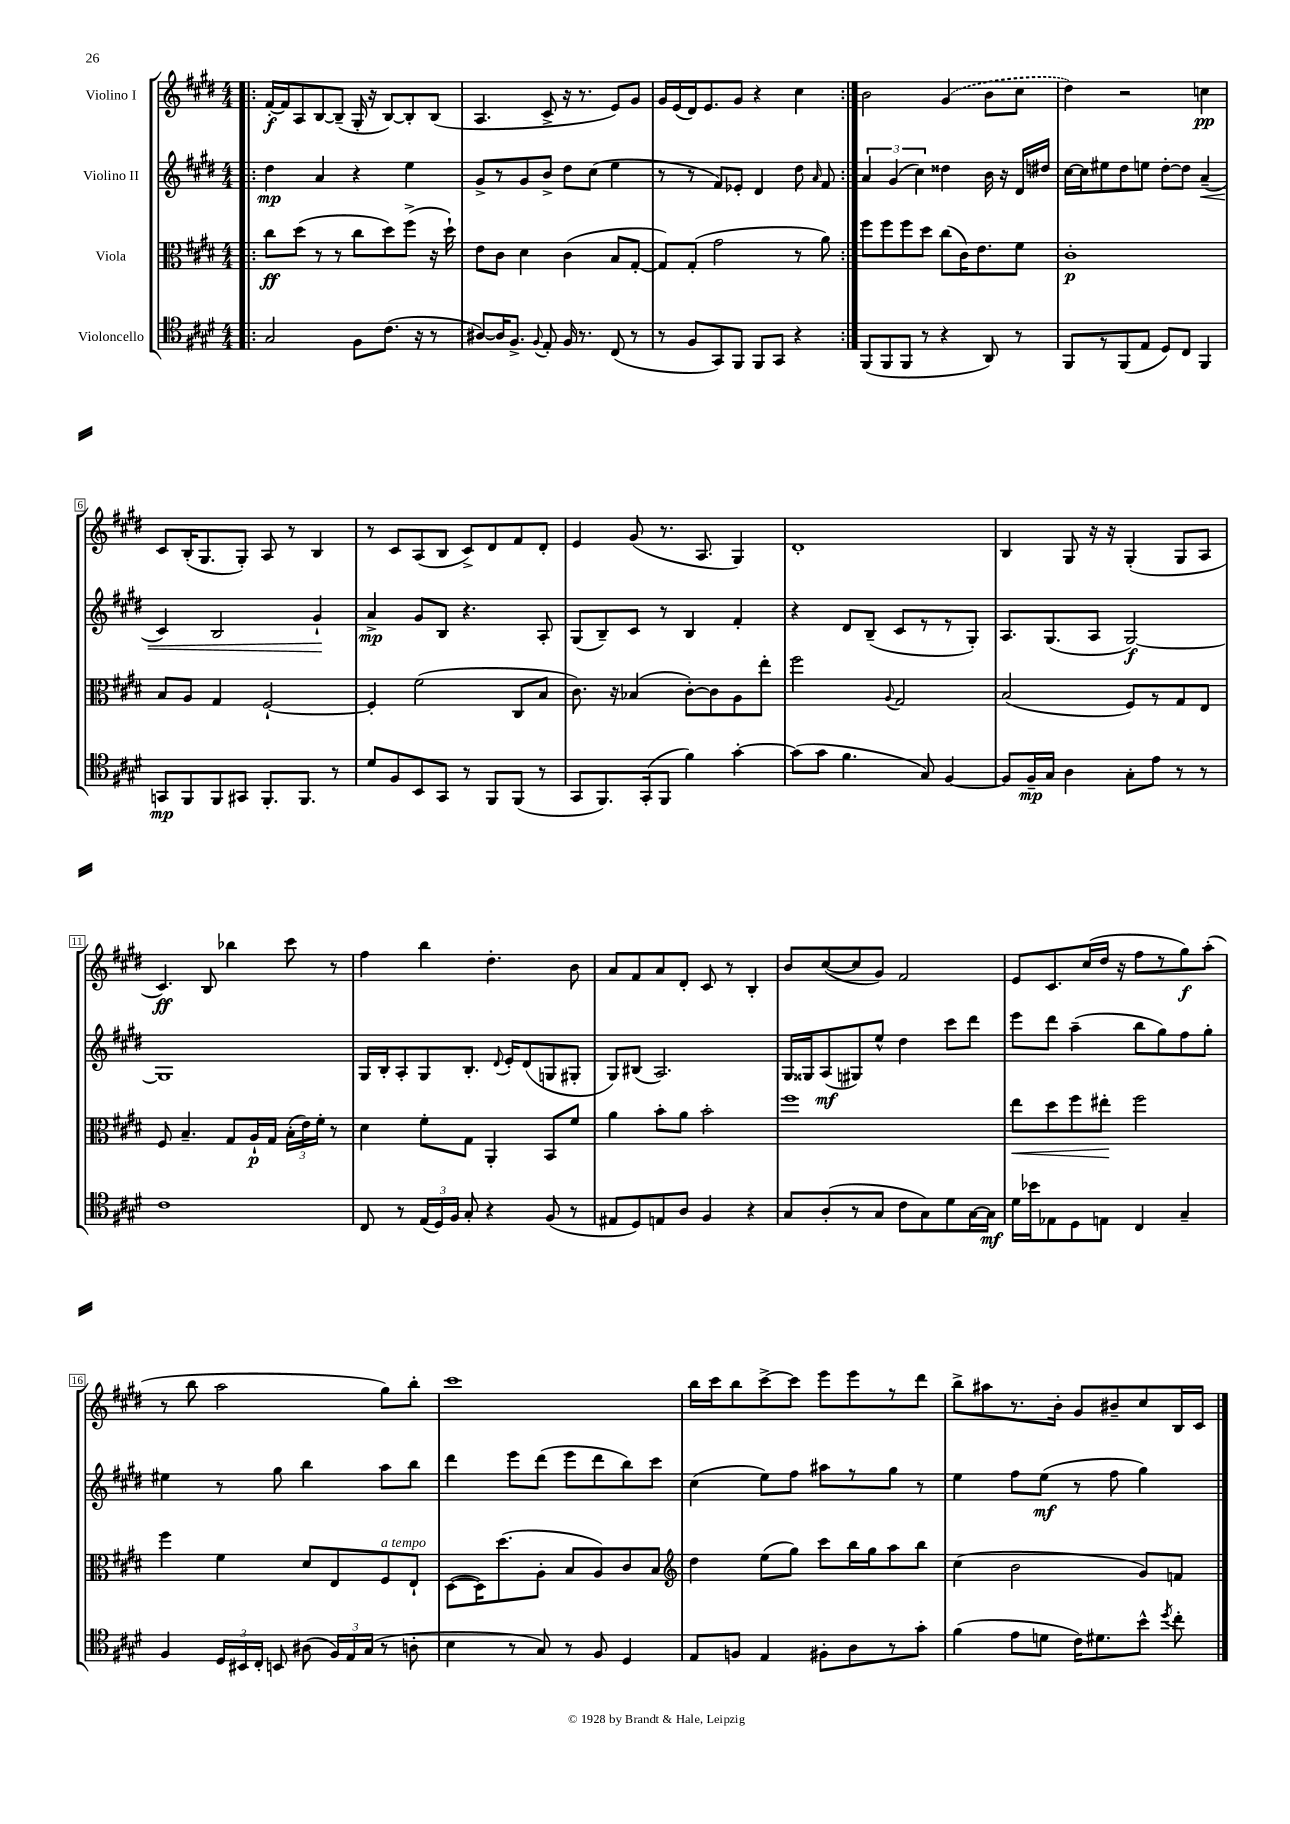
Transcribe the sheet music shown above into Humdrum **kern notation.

**kern	**kern	**kern	**kern
*staff4	*staff3	*staff2	*staff1
*clefC4	*clefC3	*clefG2	*clefG2
*k[f#c#g#d#]	*k[f#c#g#d#]	*k[f#c#g#d#]	*k[f#c#g#d#]
*M4/4	*M4/4	*M4/4	*M4/4
=!|:	=!|:	=!|:	=!|:
2G#/	8cc#\L	4dd#\	[16f#'/LL
.	.	.	16f#/]J
.	(8dd#\J	.	8A/
.	8r	4a/	[8B/
.	8r	.	(8B~/]J
8F#\L	8cc#\L	4r	16G#'/
.	.	.	16r
(8.c#\J	8dd#\)	.	[8B/L)
.	(8ff#^\J	4ee\	8B'/]
16r	.	.	.
8r	16r	.	(8B/J
.	16dd#`\)	.	.
=	=	=	=
[8A#/L)	8e\L	8g#^/L	4.A/
16A#/]K	8c#\J	8r	.
8.F#^/J	.	.	.
.	4d#\	8g#/	.
8qqF#/	.	.	.
8E'/	.	8b^/J	8c#^/
16F#/	(4c#\	8dd#\L	16r
8.r	.	.	8.r
.	.	(8cc#\J	.
(8C#/	8B/L	4ee\	8e/L)
8r	[8G#'/J	.	8g#/J
=	=	=	=
8r	8G#/]L)	8r	16g#/LL
.	.	.	(16e/
8F#/L	(8G#'/J	8r	16d#/J)
.	.	.	8.e/
8GG#/)	2g#\	8f#/L)	.
8FF#/J	.	8e-'/J	8g#/J
8FF#/L	.	4d#/	4r
8GG#/J	.	.	.
4r	8r	8dd#\	4cc#\
.	.	16qqa/	.
.	8a\)	8f#/	.
=:|!	=:|!	=:|!	=:|!
(8FF#/L	8ff#\L	6a/	2b\
8FF#/	8ff#\	.	.
.	.	(6g#/	.
8FF#/J	8ff#\	.	.
.	.	6cc#\)	.
8r	8dd#\J	.	.
4r	(8cc#\L	4dd##\	(4g#/
.	16c#\K)	.	.
.	8.e\	.	.
8AA/)	.	16b\	8b\L
.	.	16r	.
8r	8f#\J	16d#/LL	8cc#\J
.	.	16dd#/JJ	.
=	=	=	=
8FF#/L	1c#'	[16cc#\LL	4dd#\)
.	.	16cc#\]J	.
8r	.	8ee#\	.
(8FF#/	.	8dd#\	2r
8E/J	.	8ee\J	.
8D#/L)	.	[8dd#'\L	.
8C#/J	.	8dd#\]J	.
4FF#/	.	(4a~/	4cc\
=	=	=	=
8GG/L	8B/L	4c#/)	8c#/L
8FF#/	8A/J	.	(16B'/K
.	.	.	8.G#/
8FF#/	4G#/	2B/	.
8GG#/J	.	.	8G#'/J)
8.FF#'/L	[2F#`/	.	8A/
.	.	.	8r
8.FF#/J	.	.	.
.	.	4g#`/	4B/
8r	.	.	.
=	=	=	=
8d#/L	4F#'/]	4a^/	8r
8F#/	.	.	8c#/L
8BB/	(2f#\	8g#/L	(8A/
8GG#/J	.	8B/J	8B/J
8r	.	4.r	8c#^/L)
8FF#/L	.	.	8d#/
(8FF#/J	8C#/L	.	8f#/
8r	8B/J	8A'/	8d#'/J
=	=	=	=
8GG#/L	8.c#\)	(8G#/L	4e/
8.FF#/)	.	8B~/)	.
.	16r	.	.
.	(4B-/	8c#/J	(8g#/
(16GG#'/k	.	.	.
8FF#/J	.	8r	8.r
4f#\)	[8c#'\L)	4B/	.
.	.	.	8.A/
.	8c#\]	.	.
[4g#'\	8A\	4f#'/	4G#/)
.	8ee'\J	.	.
=	=	=	=
(8g#\]L	2ff#\	4r	1d#'
8g#\J	.	.	.
4.f#\	.	8d#/L	.
.	.	(8B~/J	.
.	8qqA/	.	.
.	2G#/	8c#/L	.
8G#/)	.	8r	.
[4F#/	.	8r	.
.	.	8G#'/J)	.
=	=	=	=
8F#/]L	(2B/	8.A/L	4B/
16F#~/L	.	.	.
16G#/JJ	.	(8.G#/	.
4A\	.	.	8G#/
.	.	8A/J	16r
.	.	.	16r
8G#'\L	8F#/L)	[2G#/)	(4G#'/
8e\J	8r	.	.
8r	8G#/	.	8G#/L
8r	8E/J	.	8A/J
=	=	=	=
1c#	8F#/	1G#]	4.c#/)
.	4.B~/	.	.
.	.	.	8B/
.	8G#/L	.	4bb-\
.	16A`/L	.	.
.	16G#/JJ	.	.
.	(24B'\LL	.	8ccc#\
.	24e\)	.	.
.	24f#'\JJ	.	.
.	8r	.	8r
=	=	=	=
8C#/	4d#\	16G#/LL	4ff#\
.	.	16B'/J	.
8r	.	8A'/	.
(24E/LL	8f#'\L	8G#/	4bb\
24D#/)	.	.	.
24F#/JJ	.	.	.
8G#'/	8G#\J	8.B'/J	.
4r	4AA'/	.	4.dd#'\
.	.	8qqd#/	.
.	.	16e'/LK	.
.	.	(8d#/	.
(8F#/	8BB/L	8G/	.
8r	8f#/J	8G#'/J	8b\
=	=	=	=
8E#/L	4a\	8G#/L)	8a/L
8D#/)	.	(8B#/J	8f#/
8E/	8b'\L	2.A/)	8a/
8A/J	8a\J	.	8d#'/J
4F#/	2b'\	.	8c#/
.	.	.	8r
4r	.	.	4B'/
=	=	=	=
8G#/L	1ff#	16G#/LL	8b/L
.	.	16G##/J	.
(8A'/	.	(8A/	([8cc#/
8r	.	8G#/)	8cc#/]
8G#/J	.	8ee^^/J	8g#/J)
8c#\L	.	4dd#\	2f#/
8G#\)	.	.	.
8d#\	.	8ccc#\L	.
[16G#\L	.	8ddd#\J	.
16G#\]JJ	.	.	.
=	=	=	=
16d#\LL	8ee\L	8eee\L	8e/L
16b-\J	.	.	.
8E-\	8dd#\	8ddd#\J	8.c#/
8D#\	8ff#\	(4aa~\	.
.	.	.	(16cc#/L
8E\J	8ee#'\J	.	16dd#/JJ
.	.	.	16r
4C#/	2ff#\	8bb\L	8ff#\L
.	.	8gg#\)	8r
4G#~/	.	8ff#\	8gg#\)
.	.	8gg#'\J	(8aa'\J
=	=	=	=
4F#/	4ff#\	4ee#\	8r
.	.	.	8bb\
24D#/LL	4f#\	8r	2aa\
24BB#/	.	.	.
24C#'/JJ	.	.	.
8BB/	.	8gg#\	.
(8A#\	8d#/L	4bb\	.
24F#/LL)	8E/	.	.
24E/	.	.	.
(24G#/JJ	.	.	.
8r	8F#/	8aa\L	8gg#\L)
8A'\	8E`/J	8bb\J	8bb'\J
=	=	=	=
4B\	([8D#\L	4ddd#\	1ccc#
.	16D#\]K)	.	.
.	(8.dd#\	.	.
8r	.	8eee\L	.
8G#/)	8A'\J	(8ddd#\J	.
8r	8B/L	8eee\L	.
8F#/	8A/)	8ddd#\	.
4D#/	8c#/	8bb\)	.
.	8B/J	8ccc#\J	.
=	=	=	=
*	*clefG2	*	*
8E/L	4dd#\	(4cc#\	16bb\LL
.	.	.	16ccc#\J
8F/J	.	.	8bb\
4E/	(8ee\L	8ee\L)	[8ccc#^\
.	8gg#\J)	8ff#\J	8ccc#\]J
8F#'\L	8ccc#\L	8aa#\L	8eee\L
8A\	16bb\L	8r	8eee\
.	16gg#\J	.	.
8r	8aa\	8gg#\J	8r
8g#'\J	8bb\J	8r	8ddd#\J
=	=	=	=
(4f#\	(4cc#\	4ee\	8bb^\L
.	.	.	8aa#\
8e\L	2b\	8ff#\L	8.r
8d\J	.	(8ee\J	.
.	.	.	16b'\Jk
16c#\LK)	.	8r	8g#/L
8.d#\	.	.	.
.	.	8ff#\	8b#~/
8b^^\J	8g#/L)	4gg#\)	8cc#/
8qdd#/	.	.	.
8cc#'\	8f/J	.	16B/L
.	.	.	16c#/JJ
==	==	==	==
*-	*-	*-	*-
